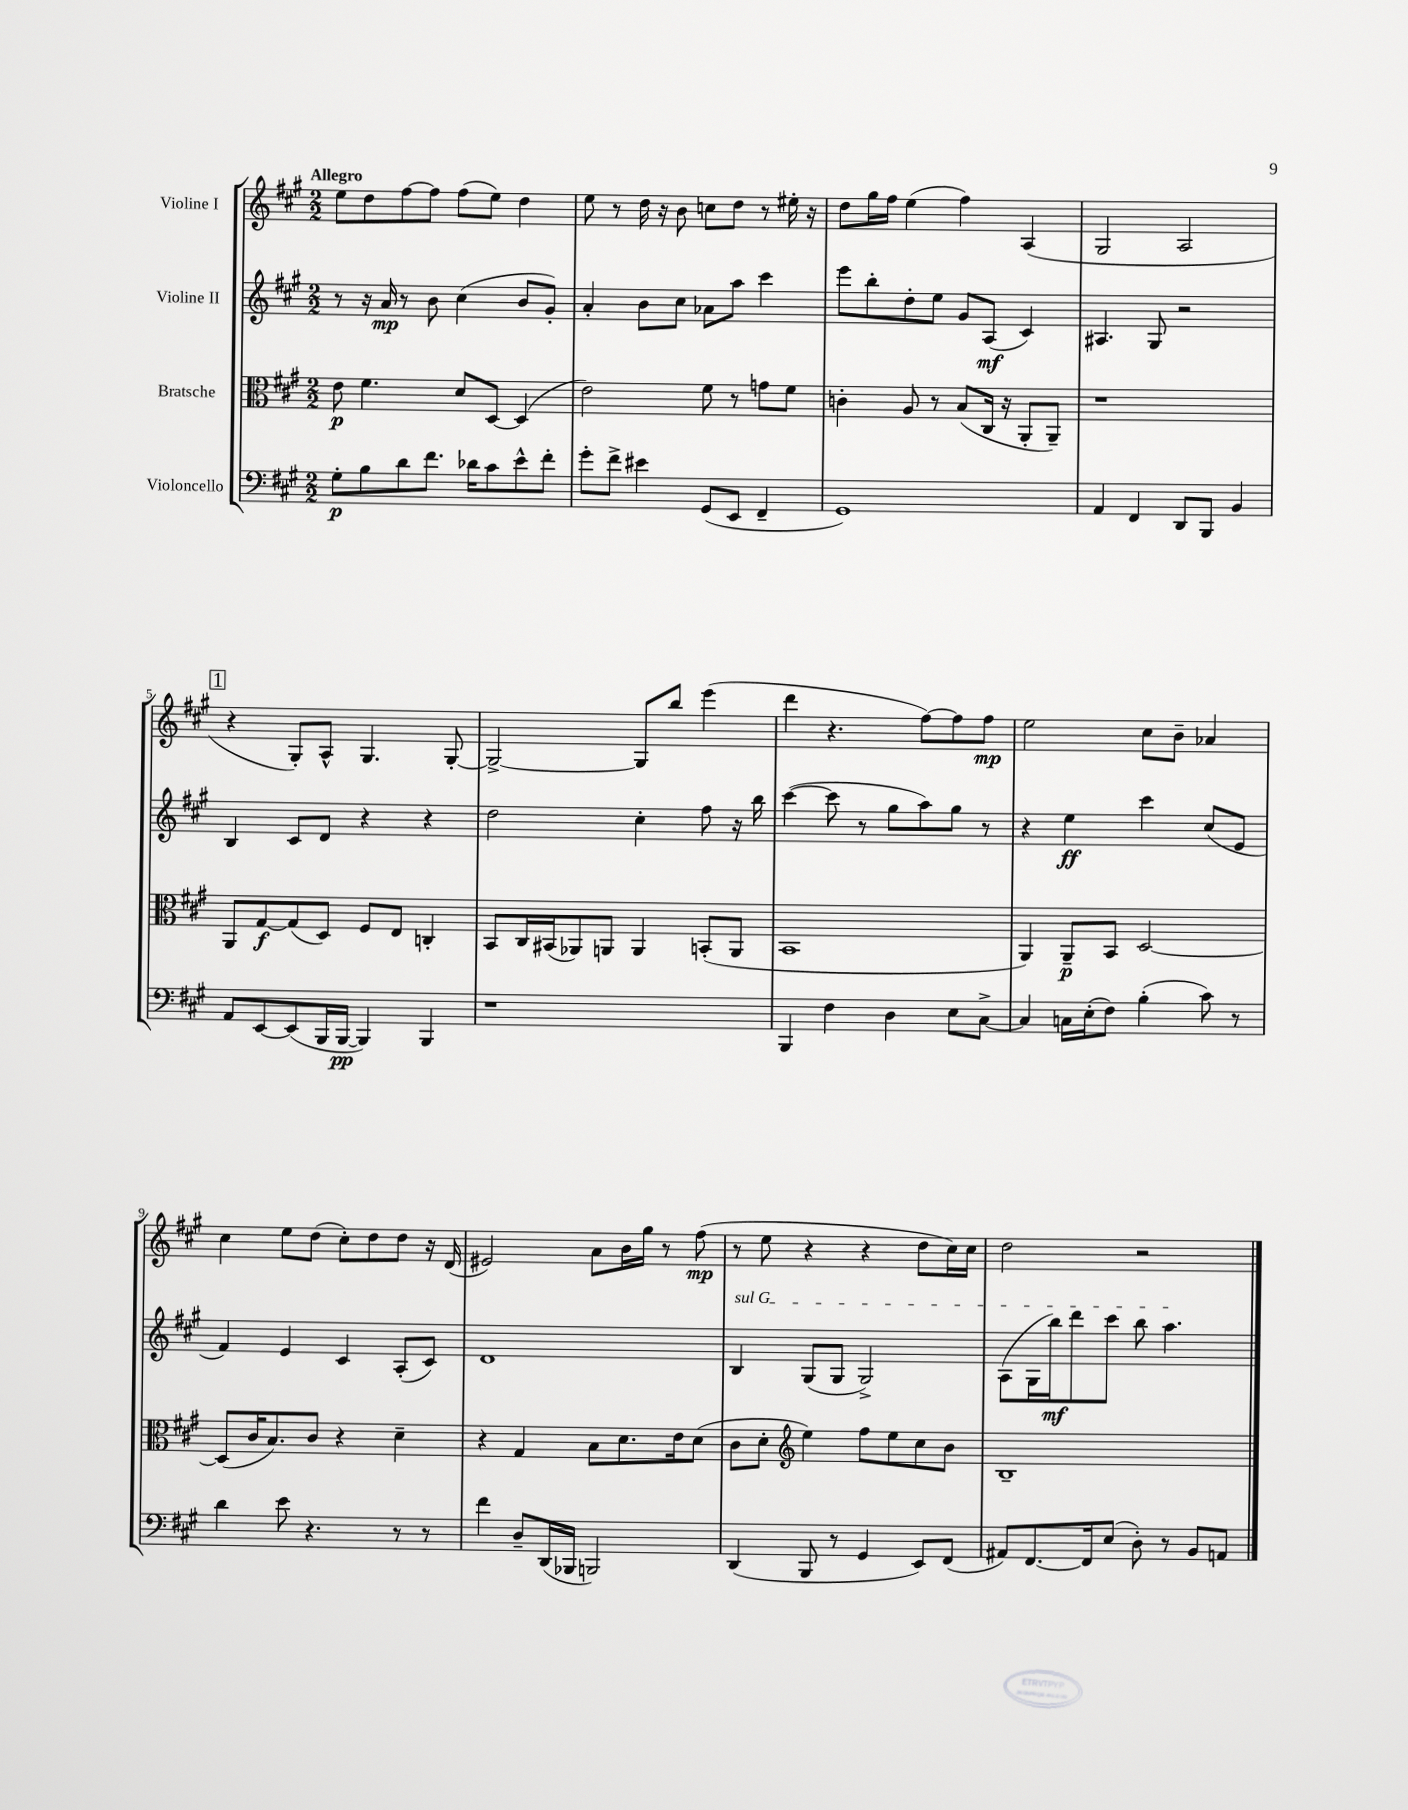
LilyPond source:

<<
\new StaffGroup <<
\new Staff = "s0" \with { instrumentName = "Violine I" } {
    \clef treble \key a \major \numericTimeSignature \time 2/2 \tempo "Allegro"
    e''8 d''8 fis''8~ fis''8 fis''8( e''8) d''4 |
    e''8 r8 d''16 r16 b'8 c''8 d''8 r8 eis''16-. r16 |
    d''8 gis''16 fis''16 e''4( fis''4) a4( |
    gis2 a2 |
    \mark \markup { \box "1" } r4 gis8-.) a8-^ gis4. gis8~-. |
    gis2~-> gis8 b''8 e'''4( |
    d'''4 r4. fis''8~) fis''8 fis''8\mp |
    e''2 cis''8 b'8-- aes'4 |
    cis''4 e''8 d''8( cis''8-.) d''8 d''8 r16 d'16( |
    eis'2) a'8 b'16 gis''16 r8 fis''8\mp( |
    r8 e''8 r4 r4 d''8 cis''16) cis''16 |
    d''2 r2 \bar "|." |
}
\new Staff = "s1" \with { instrumentName = "Violine II" } {
    \clef treble \key a \major \numericTimeSignature \time 2/2
    r8 r16 a'16\mp r8 b'8 cis''4( b'8 gis'8-.) |
    a'4-. b'8 cis''8 aes'8 a''8 cis'''4 |
    e'''8 b''8-. d''8-. e''8 gis'8 a8\mf( cis'4) |
    ais4. gis8 r2 |
    \mark \markup { \box "1" } b4 cis'8 d'8 r4 r4 |
    d''2 cis''4-. fis''8 r16 b''16 |
    cis'''4~( cis'''8 r8 gis''8 a''8) gis''8 r8 |
    r4 e''4\ff cis'''4 cis''8( e'8 |
    fis'4) e'4 cis'4 a8-.( cis'8) |
    d'1 |
    \once \override TextSpanner.bound-details.left.text = \markup { \italic "sul G" } b4\startTextSpan gis8( gis8 gis2->) |
    a8( gis16 b''16\mf) d'''8 cis'''8 b''8 a''4.\stopTextSpan \bar "|." |
}
\new Staff = "s2" \with { instrumentName = "Bratsche" } {
    \clef alto \key a \major \numericTimeSignature \time 2/2
    e'8\p fis'4. d'8 d8~ d4( |
    e'2) fis'8 r8 g'8 fis'8 |
    c'4-. a8 r8 b8( cis16 r16 a,8-. a,8--) |
    r1 |
    \mark \markup { \box "1" } a,8 gis8~\f gis8( d8) fis8 e8 c4-. |
    b,8 cis16 bis,16( aes,8) a,8 a,4 b,8-.( a,8 |
    b,1 |
    a,4) a,8--\p b,8 d2~ |
    d8( cis'16 b8.) cis'8 r4 d'4-- |
    r4 gis4 b8 d'8. e'16 d'8( |
    cis'8 d'8-. \clef treble e''4) fis''8 e''8 cis''8 b'8 |
    b1-- \bar "|." |
}
\new Staff = "s3" \with { instrumentName = "Violoncello" } {
    \clef bass \key a \major \numericTimeSignature \time 2/2
    gis8-.\p b8 d'8 fis'8. des'16 cis'8 e'8-^ fis'8-. |
    gis'8-. fis'8-> eis'4 gis,8( e,8 fis,4-- |
    gis,1) |
    a,4 fis,4 d,8 b,,8 b,4 |
    \mark \markup { \box "1" } a,8 e,8~ e,8( b,,16 b,,16~\pp b,,4) b,,4 |
    r1 |
    b,,4 fis4 d4 e8 cis8~-> |
    cis4 c16 e16-.( fis8) b4-.( cis'8) r8 |
    d'4 e'8 r4. r8 r8 |
    fis'4 d8-- d,16( bes,,16 b,,2) |
    d,4( b,,8 r8 gis,4 e,8) fis,8( |
    ais,8) fis,8.~ fis,16 e8( d8-.) r8 b,8 a,8 \bar "|." |
}
>>
>>
